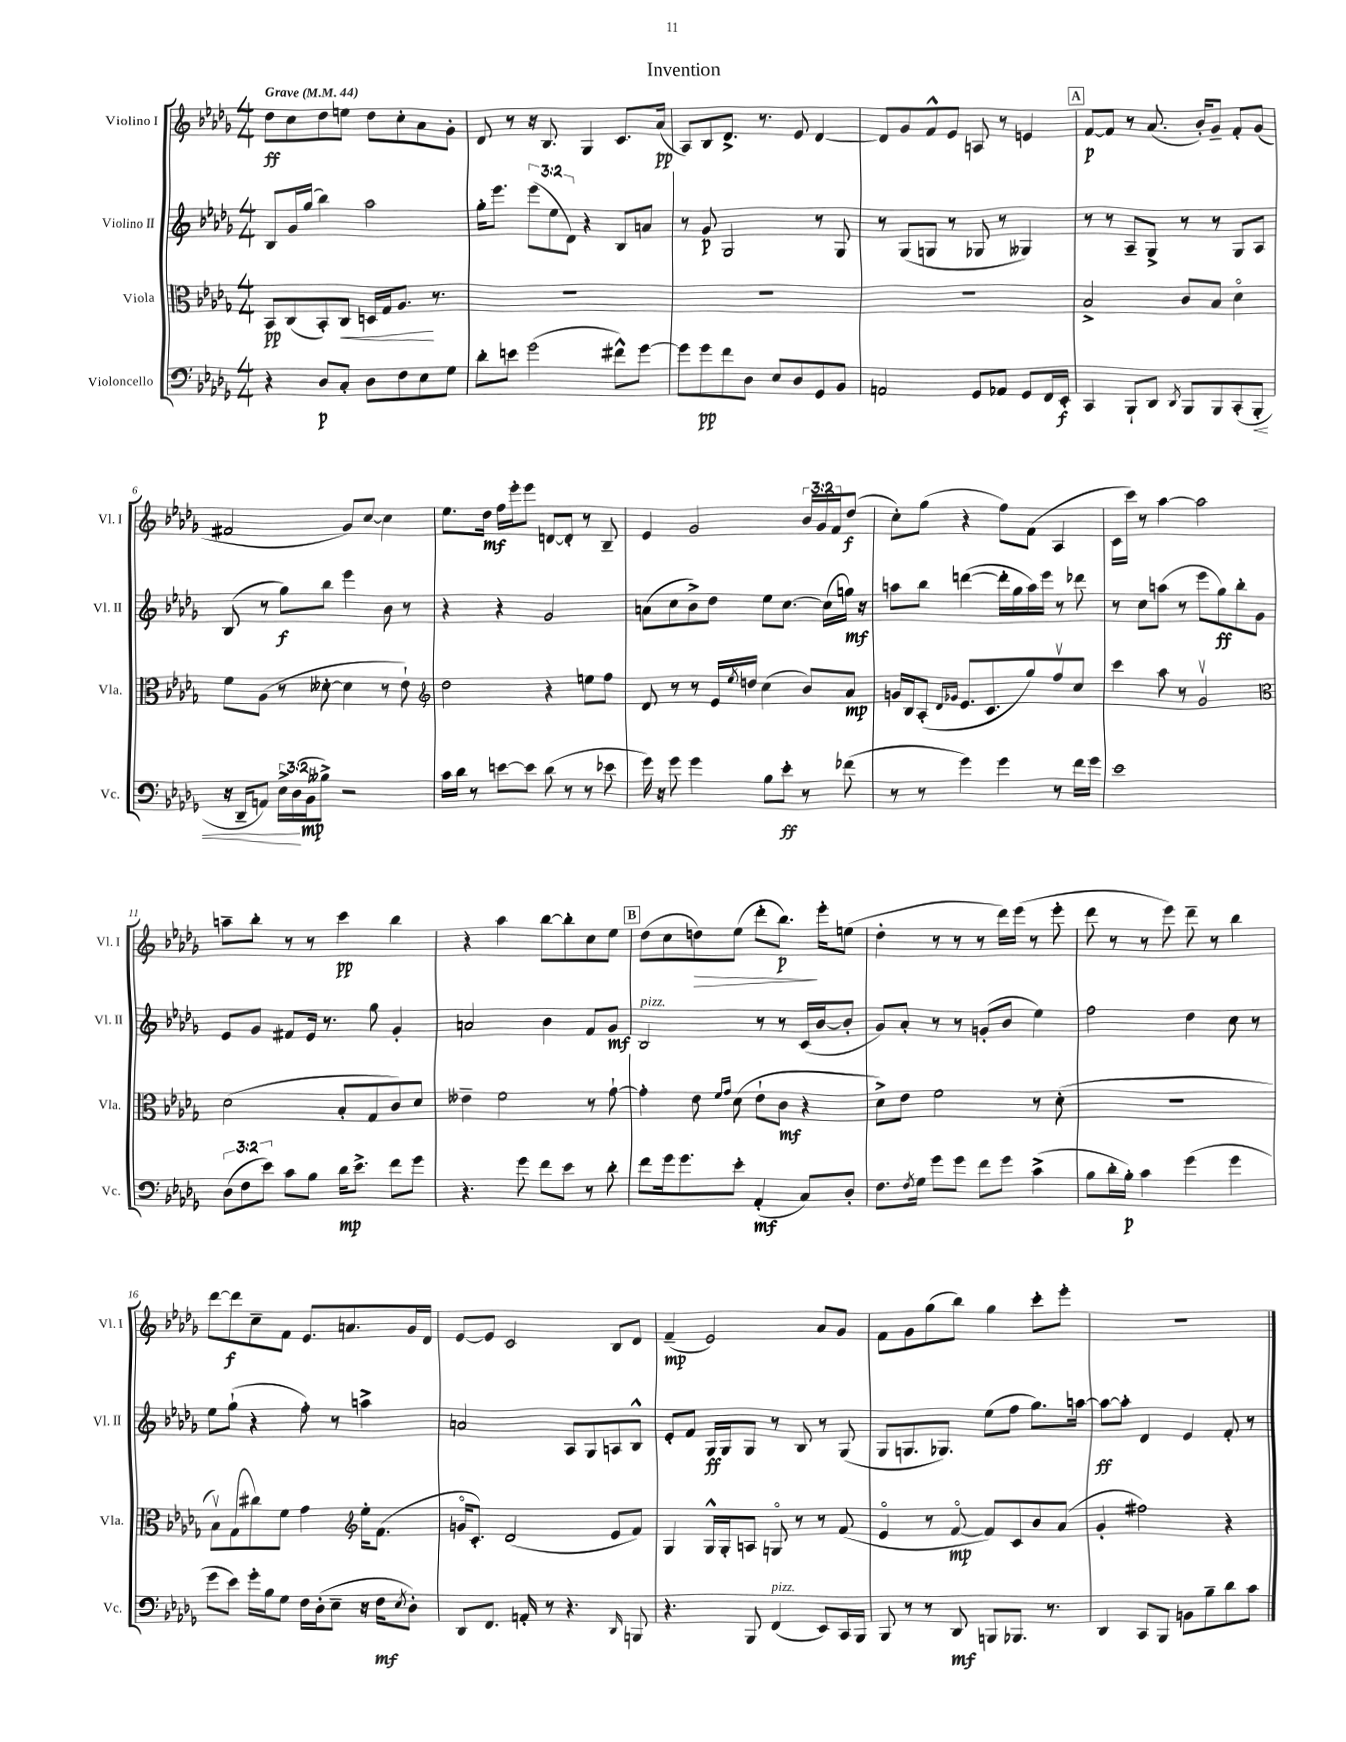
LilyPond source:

\header { title = "Invention" }
<<
\new StaffGroup <<
\new Staff = "s0" \with { instrumentName = "Violino I" shortInstrumentName = "Vl. I" } {
    \clef treble \key des \major \numericTimeSignature \time 4/4 \override Staff.TupletNumber.text = #tuplet-number::calc-fraction-text \tempo "Grave" 4 = 44
    des''8\ff c''8 des''8 e''8 des''8 c''8-. aes'8 ges'8-. |
    des'8 r8 r16 bes8. ges4 c'8. aes'16\pp( |
    aes8) bes8 des'8.-> r8. ees'8 des'4~ |
    des'8 ges'8 f'8-^ ees'8 a8 r8 e'4 |
    \mark \markup { \box "A" } f'8~\p f'8 r8 aes'8.( bes'16-.) ges'8-- f'8-. ges'8( |
    fis'2 ges'8) c''8~ c''4 |
    ees''8. des''16\mf f''16 ees'''16-. ees'''8 d'8~ d'8-. r8 bes8-- |
    ees'4 ges'2 \tuplet 3/2 { bes'16 ges'16 f'16 } des''8\f( |
    c''8-.) ges''8( r4 f''8) f'8( aes4 |
    c'16 c'''16) r8 aes''4~ aes''2 |
    a''8-- bes''8-. r8 r8 c'''4\pp bes''4 |
    r4 aes''4 bes''8~ bes''8-. c''8 ees''8 |
    \mark \markup { \box "B" } des''8( c''8 d''8\>) ees''8( des'''8-. bes''8.\p\!) ees'''16-. e''8( |
    des''4-. r8 r8 r8 des'''16) ees'''16( r8 ees'''8-. |
    des'''8 r8 r8 ees'''8) des'''8-- r8 bes''4 |
    des'''8~ des'''8\f c''8-- f'8 ees'8. a'8. ges'16 des'16 |
    ees'8~ ees'8 c'2 bes8 des'8 |
    f'4--\mp( ees'2) aes'8 ges'8 |
    f'8 ges'8 ges''8( bes''8) ges''4 c'''8-. ees'''8-. |
    R1 \bar "|." |
}
\new Staff = "s1" \with { instrumentName = "Violino II" shortInstrumentName = "Vl. II" } {
    \clef treble \key des \major \numericTimeSignature \time 4/4 \override Staff.TupletNumber.text = #tuplet-number::calc-fraction-text
    bes8 ges'16 ges''16( bes''4) aes''2 |
    ges''16-. ees'''8. \tuplet 3/2 { ees'''8( ees''8 des'8) } r4 bes8 a'8 |
    r8 ges'8\p ges2 r8 ges8 |
    r8 ges8( g8 r8 ges8 r8 geses4) |
    \mark \markup { \box "A" } r8 r8 aes8-- ges8-> r8 r8 ges8 aes8 |
    bes8( r8 ges''8\f) bes''8 ees'''4 bes'8 r8 |
    r4 r4 ges'2 |
    a'8( c''8 bes'8->) des''8 ees''8 c''8.~ c''16( g''16\mf) r16 |
    a''8 bes''8 d'''4~( d'''16-. ges''16 a''16) ees'''16 r8 des'''8 |
    r8 c''8 a''8( r8 ees'''8 ges''8\ff) bes''8-. ges'8 |
    ees'8 ges'8 fis'8 ees'16 r8. ges''8 ges'4-. |
    a'2 bes'4 f'8 ges'8\mf |
    \mark \markup { \box "B" } bes2^\markup { \italic "pizz." } r8 r8 c'16( bes'16~ bes'8-. |
    ges'8) aes'8-. r8 r8 g'8-.( bes'8 ees''4) |
    f''2 des''4 c''8 r8 |
    ees''8 ges''8-!( r4 f''8-.) r8 a''4-> |
    a'2 aes8 ges8 a8 bes8-^ |
    ees'8-. f'8 ges16\ff ges16 ges8 r8 bes8 r8 ges8( |
    ges8 g8. ges8.) ees''8( f''8 ges''8.) a''16~ |
    a''8~\ff a''8-. des'4 ees'4 f'8-. r8 \bar "|." |
}
\new Staff = "s2" \with { instrumentName = "Viola" shortInstrumentName = "Vla." } {
    \clef alto \key des \major \numericTimeSignature \time 4/4
    bes,8\pp c8( bes,8-.) c8\< d16 ges16 aes8.\! r8. |
    R1 |
    R1 |
    R1 |
    \mark \markup { \box "A" } bes2-> c'8 bes8 des'4\flageolet |
    f'8 aes8( r8 deses'8~-. deses'4 r8 ees'8-!) |
    \clef treble des''2 r4 e''8 f''8 |
    des'8 r8 r8 ees'16 \acciaccatura { ees''8 } d''16 c''4( bes'8) aes'8\mp |
    g'16 bes16 aes8-.( \grace { des'16 ges'16 } ees'8. c'8. ges''8) f''8\upbow c''8 |
    c'''4 aes''8 r8 ges'2\upbow |
    \clef alto des'2( bes8-. ges8 c'8) des'8 |
    eeses'4-- f'2 r8 ges'8~-! |
    \mark \markup { \box "B" } ges'4-. ees'8 \grace { f'16 ges'16 } des'8( ees'8-! c'8\mf r4 |
    des'8->) ees'8 f'2 r8 des'8-.( |
    R1 |
    bes8\upbow) ges8( cis''8) f'8 ges'4 \clef treble ees''16-. f'8.( |
    g'16\flageolet c'8.-.) des'2( ees'8 f'8) |
    ges4 ges16-^ ges16-. a8 g8\flageolet r8 r8 f'8( |
    ees'4\flageolet r8 f'8~\flageolet\mp f'8) c'8 bes'8 aes'8( |
    ges'4-. fis''2) r4 \bar "|." |
}
\new Staff = "s3" \with { instrumentName = "Violoncello" shortInstrumentName = "Vc." } {
    \clef bass \key des \major \numericTimeSignature \time 4/4 \override Staff.TupletNumber.text = #tuplet-number::calc-fraction-text
    r4 des8\p c8-. des8 f8 ees8 ges8 |
    des'8-. e'8 ges'2( fis'8-^) ges'8~ |
    ges'8 ges'8\pp f'8 des8 ees8 des8 ges,8 bes,8 |
    a,2 ges,8 aes,8 ges,8 f,16 ees,16-.\f |
    \mark \markup { \box "A" } c,4 bes,,8-! des,8 \acciaccatura { des,8 } bes,,8 bes,,8 c,8-.( bes,,8-.\< |
    r16 des,16-- a,8) \tuplet 3/2 { ees16-> des16\!( bes,16\mp } beses8->) r2 |
    c'16 des'16 r8 e'8~ e'8 des'8( r8 r8 ees'8 |
    ges'16) r16 ges'8 ges'4 bes8 ees'8-.\ff r8 fes'8( |
    r8 r8 ges'4) ges'4 r8 f'16 ges'16 |
    ees'1 |
    \tuplet 3/2 { des8( f8 ees'8) } c'8 bes8 des'16\mp ees'8.-> f'8 ges'8 |
    r4. ges'8 f'8 ees'8 r8 des'8-. |
    \mark \markup { \box "B" } f'8 ges'16 ges'8. ees'8-. aes,4-.\mf( c8) des8-. |
    f8. \acciaccatura { f8 } ges16 ges'8 ges'8 f'8 ges'8 c'4->( |
    bes8 des'16-. bes16-.\p) c'4 ges'4( ges'4 |
    ges'8 ees'8) ges'16-. bes16 ges8 f16 des16-.( ees8-- r16 f16\mf \acciaccatura { ees8 } des8-.) |
    des,8 f,8. a,16-. r8 r4. \grace { des,16 } b,,8 |
    r4. bes,,8 f,4^\markup { \italic "pizz." }( ees,8) c,16 bes,,16 |
    bes,,8 r8 r8 des,8\mf b,,8 bes,,8. r8. |
    des,4 c,8 bes,,8 b,8 bes8-- des'8 c'8 \bar "|." |
}
>>
>>
